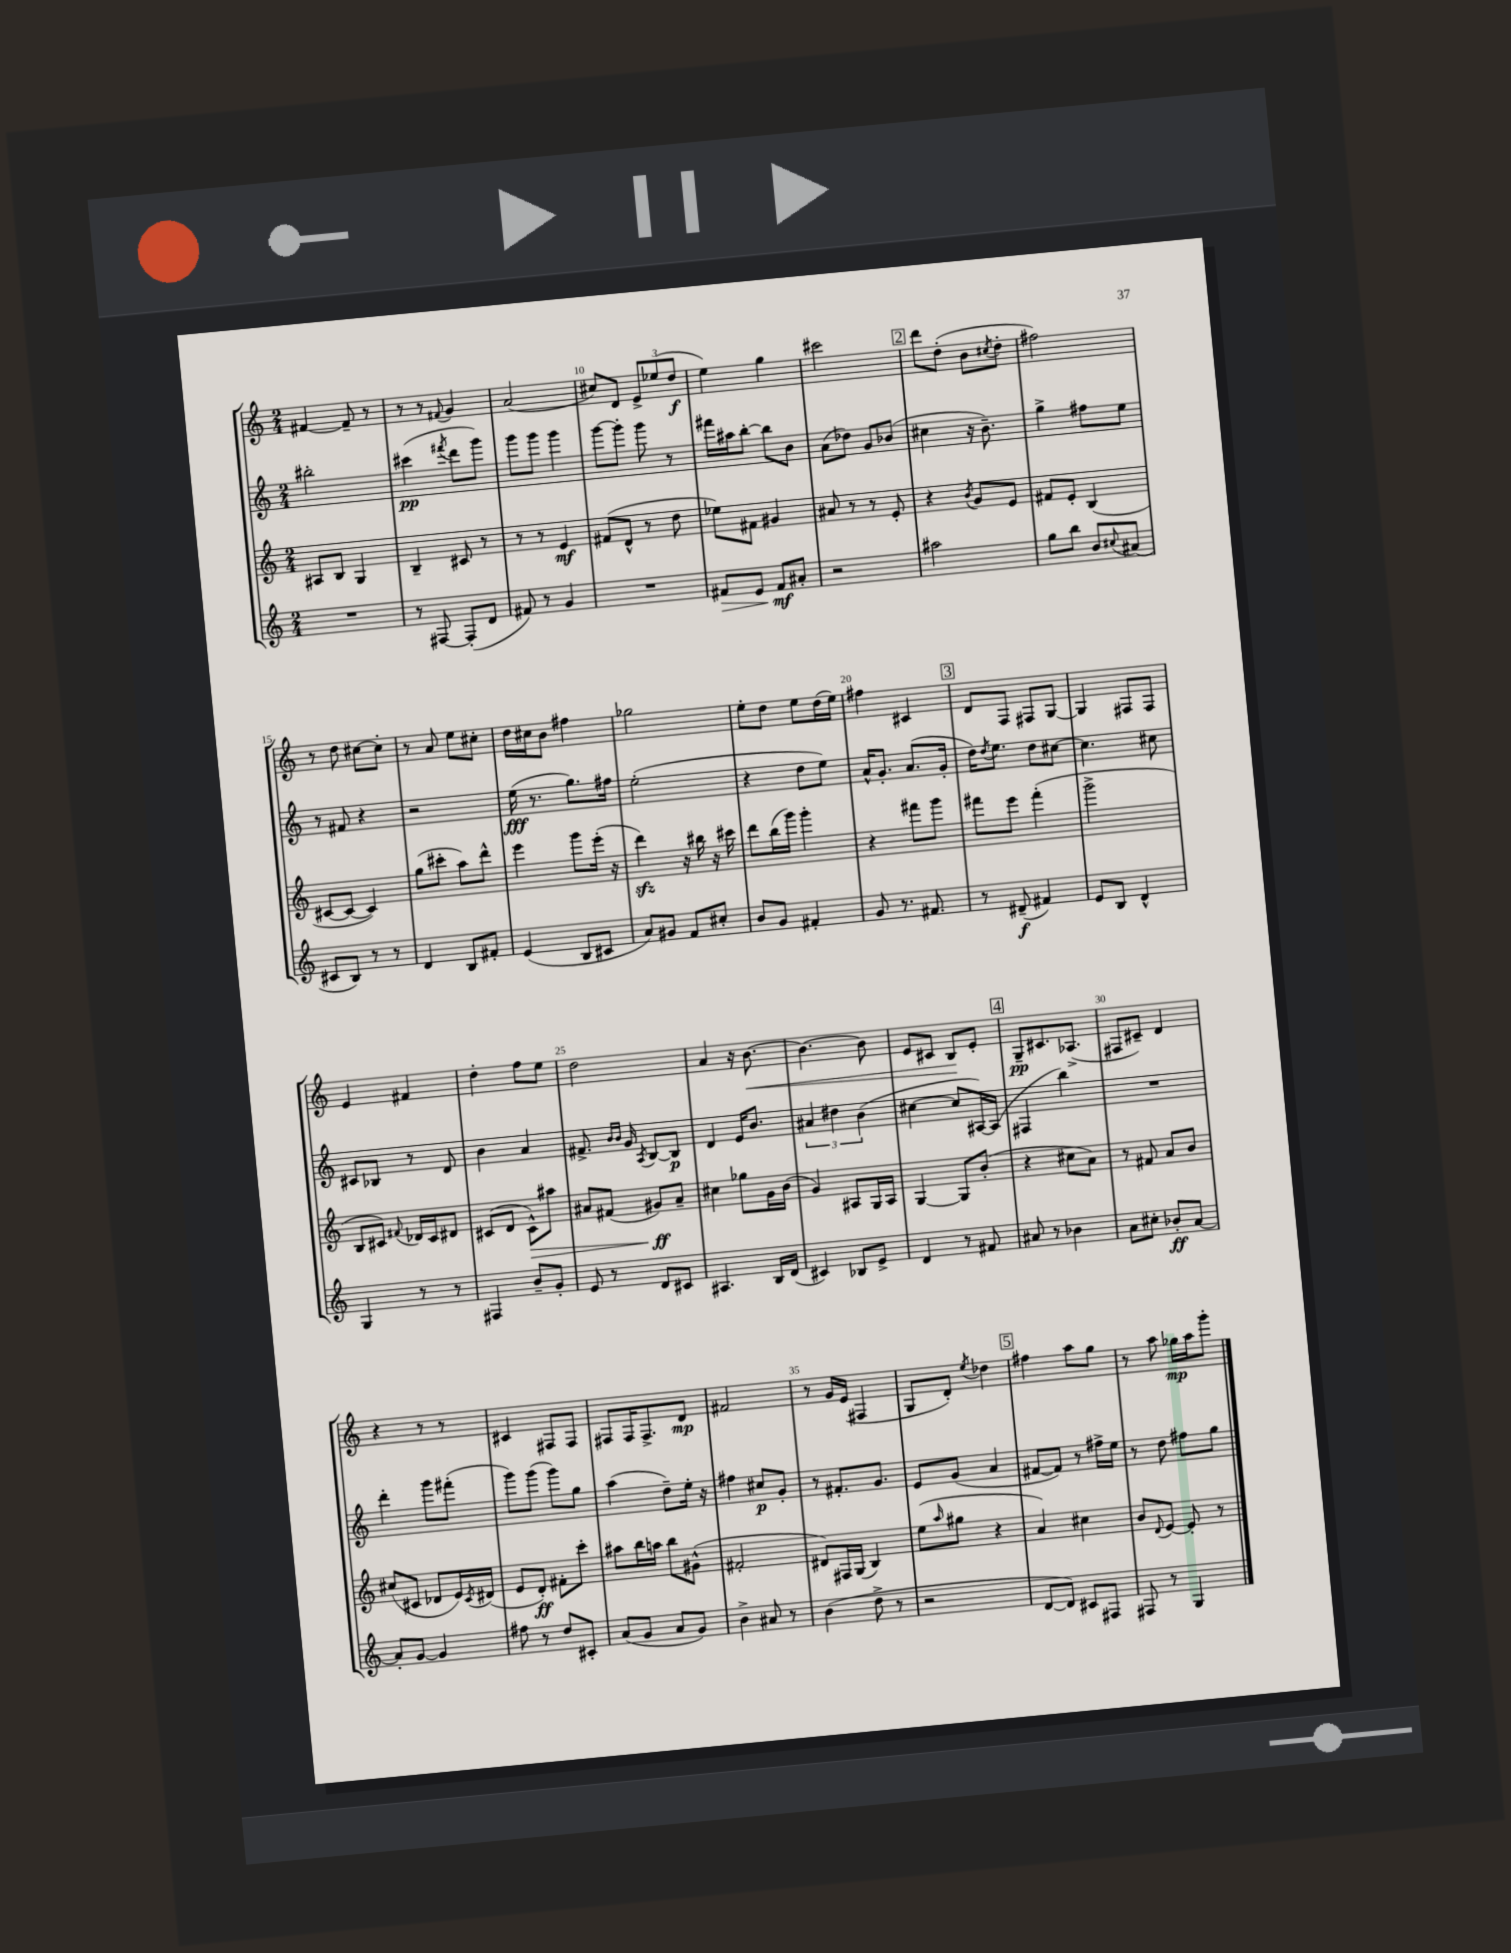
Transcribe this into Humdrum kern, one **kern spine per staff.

**kern	**dynam	**kern	**dynam	**kern	**dynam	**kern	**dynam
*part4	*part4	*part3	*part3	*part2	*part2	*part1	*part1
*staff4	*staff4	*staff3	*staff3	*staff2	*staff2	*staff1	*staff1
*clefG2	*	*clefG2	*	*clefG2	*	*clefG2	*
*k[]	*	*k[]	*	*k[]	*	*k[]	*
*M2/4	*	*M2/4	*	*M2/4	*	*M2/4	*
=7	=7	=7	=7	=7	=7	=7	=7
2r	.	8A#X/L	.	2bb#X'\	.	[4f#X/	.
.	.	8B/J	.	.	.	.	.
.	.	4G/	.	.	.	8f#~/]	.
.	.	.	.	.	.	8r	.
=8	=8	=8	=8	=8	=8	=8	=8
8r	.	4B~/	.	(4ccc#X\	pp	8r	.
[8F#X/	.	.	.	.	.	8r	.
.	.	.	.	8qfff#X/	.	8qqf#X/	.
(8F#'/L]	.	8c#X/	.	8ddd\L	.	4g/	.
8d/J	.	8r	.	8ggg\J)	.	.	.
=9	=9	=9	=9	=9	=9	=9	=9
8f#X/)	.	8r	.	8ggg\L	.	(2a/	.
8r	.	8r	.	8ggg\J	.	.	.
4g/	.	4e/	mf	4ggg\	.	.	.
=10	=10	=10	=10	=10	=10	=10	=10
2r	.	(8f#X/L	.	[8ggg\L	.	8cc#X/L)	.
.	.	8d^^/J	.	8ggg'\J]	.	8d/J	.
.	.	8r	.	8ggg\	.	12e^/L	.
.	.	.	.	.	.	(12ee-X/	.
.	.	8dd\	.	8r	.	.	.
.	.	.	.	.	.	12dd/J	f
=11	=11	=11	=11	=11	=11	=11	=11
!	!LO:HP:b	!	!	!	!	!	!
8f#X/L	>	8ee-X\L)	.	16fff#X\LL	.	4ee\)	.
.	.	.	.	16aa#X\J	.	.	.
8e/J	.	8f#X\J	.	[8bb'\J	.	.	.
8f#/L	mf	4g#X/	.	8bb\L]	.	4gg\	.
8a#X'/J	]	.	.	8b\J	.	.	.
=12	=12	=12	=12	=12	=12	=12	=12
2r	.	8a#X/	.	(8a\L	.	2ccc#X\	.
.	.	8r	.	8dd-X\J)	.	.	.
.	.	8r	.	8g/L	.	.	.
.	.	8e'/	.	(8b-X/J	.	.	.
!!LO:REH:place=s1:t=2
=13	=13	=13	=13	=13	=13	=13	=13
2aa#X\	.	4r	.	4cc#X\	.	8ddd\L	.
.	.	.	.	.	.	(8dd'\J	.
.	.	8qb/	.	.	.	.	.
.	.	8g/L	.	16r	.	8b\L	.
.	.	.	.	8.b~\)	.	.	.
.	.	.	.	.	.	8qcc#X/	.
.	.	8e/J	.	.	.	8dd'\J	.
=14	=14	=14	=14	=14	=14	=14	=14
8gg\L	.	8f#X/L	.	4gg^\	.	2ff#X\)	.
8bb\J	.	8e'/J	.	.	.	.	.
8b/L	.	(4B/	.	8ff#X\L	.	.	.
8qqcc#X/	.	.	.	.	.	.	.
(8a#X/J	.	.	.	8ee\J	.	.	.
!!LO:LB:g=z
=15	=15	=15	=15	=15	=15	=15	=15
8c#X/L	.	[8c#X/L	.	8r	.	8r	.
8B/J)	.	8c#/J_	.	8f#X/	.	8dd\	.
8r	.	4c#/])	.	4r	.	[8cc#X\L	.
8r	.	.	.	.	.	8cc#'\J]	.
=16	=16	=16	=16	=16	=16	=16	=16
4d/	.	(8gg\L	.	2r	.	8r	.
.	.	8ccc#X'\J	.	.	.	8a/	.
8B/L	.	8aa\L)	.	.	.	8ee\L	.
8f#X'/J	.	8ddd^^\J	.	.	.	8cc#X'\J	.
=17	=17	=17	=17	=17	=17	=17	=17
(4e/	.	4eee\	.	(16ee\	fff	16dd\LL	.
.	.	.	.	8.r	.	16cc#X\J	.
.	.	.	.	.	.	8b\J	.
8B/L	.	8ggg\L	.	8.gg\L)	.	4ff#X\	.
8c#X/J	.	(16eee'\Jk	.	.	.	.	.
.	.	16r	.	16ff#X\Jk	.	.	.
=18	=18	=18	=18	=18	=18	=18	=18
8a/L)	.	4dddzz\)	.	(2ee'\	.	2gg-X\	.
8g#X/J	.	.	.	.	.	.	.
8f/L	.	16r	.	.	.	.	.
.	.	16bb#X\	.	.	.	.	.
8cc#X'/J	.	16r	.	.	.	.	.
.	.	16ccc#X\	.	.	.	.	.
=19	=19	=19	=19	=19	=19	=19	=19
8b/L	.	8ddd\L	.	4r	.	8ee'\L	.
8g/J	.	(16bb\L	.	.	.	8dd\J	.
.	.	16ggg\JJ)	.	.	.	.	.
4f#X'/	.	4ggg'\	.	8dd\L	.	8ee\L	.
.	.	.	.	8ee\J)	.	(16dd\L	.
.	.	.	.	.	.	16ee\JJ)	.
=20	=20	=20	=20	=20	=20	=20	=20
8g/	.	4r	.	16a^^/KL	.	4ff#X\	.
.	.	.	.	8.g'/J	.	.	.
8.r	.	.	.	.	.	.	.
.	.	8fff#X\L	.	(8.a/L	.	4c#X/	.
8.f#X/	.	.	.	.	.	.	.
.	.	8ggg\J	.	.	.	.	.
.	.	.	.	16g'/Jk	.	.	.
!!LO:REH:place=s1:t=3
=21	=21	=21	=21	=21	=21	=21	=21
8r	.	8fff#X\L	.	16dd\KL)	.	8d/L	.
.	.	.	.	8qdd/	.	.	.
.	.	.	.	8.ee\J	.	.	.
(8d#X~/	f	8eee\J	.	.	.	8F/J	.
4f#X/)	.	(4fff#'\	.	8dd\L	.	8F#X/L	.
.	.	.	.	[8cc#X\J	.	[8G/J	.
=22	=22	=22	=22	=22	=22	=22	=22
8e/L	.	2ggg^\	.	4.cc#\]	.	4G/]	.
8B/J	.	.	.	.	.	.	.
4d^^/	.	.	.	.	.	8F#X/L	.
.	.	.	.	8cc#X\	.	8F#/J	.
!!LO:LB:g=z
=23	=23	=23	=23	=23	=23	=23	=23
4G/	.	8B/L	.	8c#X/L	.	4e/	.
.	.	8c#X/J)	.	8B-X/J	.	.	.
.	.	8qqf#X/	.	.	.	.	.
8r	.	16d-X/LL	.	8r	.	4f#X/	.
.	.	16c#/J	.	.	.	.	.
8r	.	8d#X/J	.	8d/	.	.	.
=24	=24	=24	=24	=24	=24	=24	=24
4F#X/	.	(8c#X/L	.	4b\	.	4dd'\	.
.	.	8d/J	.	.	.	.	.
!	!	!	!LO:HP:b	!	!	!	!
8b~/L	.	8c#^^\L)	>	4a/	.	8ff\L	.
8g'/J	.	8aa#X\J	.	.	.	8ee\J	.
=25	=25	=25	=25	=25	=25	=25	=25
8e/	.	8a#X/L	.	8.f#X^/	.	2dd\	.
8r	.	(8f#X/J	.	.	.	.	.
.	.	.	.	16qqb/LL	.	.	.
.	.	.	.	16qqb/JJ	.	.	.
.	.	.	.	16g/	.	.	.
.	.	.	.	8qA/	.	.	.
8d/L	.	8g#X/L)	ff	[8B/L	.	.	.
8c#X/J	.	8a#~/J	]	8B/J]	p	.	.
=26	=26	=26	=26	=26	=26	=26	=26
4.A#X/	.	4cc#X\	.	4d/	.	4a/	.
.	.	8gg-X\L	.	16e/KL	.	16r	.
!	!	!	!	!	!	!	!LO:HP:b
.	.	.	.	8.b/J	.	[8.b\	<
16B/LL	.	16g\L	.	.	.	.	.
(16d/JJ	.	(16b\JJ	.	.	.	.	.
=27	=27	=27	=27	=27	=27	=27	=27
4c#X/)	.	4g/)	.	6a#X/	.	4.b\_	.
.	.	.	.	6dd#X\	.	.	.
8B-X/L	.	8A#X/L	.	.	.	.	.
.	.	.	.	(6b\	.	.	.
8e^/J	.	16G/L	.	.	.	8b\]	.
.	.	16A#/JJ	.	.	.	.	.
=28	=28	=28	=28	=28	=28	=28	=28
4d/	.	[4G/	.	[4cc#X\	.	8e/L	.
.	.	.	.	.	.	8c#X/J	.
8r	.	8G/L]	.	8cc#/L]	.	8B/L	.
8f#X/	.	(8b'/J	.	[16A#X/L)	.	8e'/J	[
.	.	.	.	(16A#/JJ]	.	.	.
!!LO:REH:place=s1:t=4
=29	=29	=29	=29	=29	=29	=29	=29
8a#X/	.	4r	.	4F#X/	.	8G~/L	pp
8r	.	.	.	.	.	8.c#X/	.
4b-X\	.	8cc#X\L	.	4bb\)	.	.	.
.	.	.	.	.	.	(8.A-X^/J	.
.	.	8a\J)	.	.	.	.	.
=30	=30	=30	=30	=30	=30	=30	=30
8a\L	.	8r	.	2r	.	8F#X/L	.
8cc#X'\J	.	8f#X/	.	.	.	8c#X~/J)	.
8b-X'/L	ff	8a/L	.	.	.	4d/	.
[8a/J	.	8b/J	.	.	.	.	.
!!LO:LB:g=z
=31	=31	=31	=31	=31	=31	=31	=31
8a'/L]	.	(8cc#X/L	.	4ddd'\	.	4r	.
[8g/J	.	8c#X/J	.	.	.	.	.
4g/]	.	8d-X/L	.	8ggg\L	.	8r	.
.	.	16e/L)	.	(8fff#X'\J	.	8r	.
.	.	8qc#/	.	.	.	.	.
.	.	(16d#X/JJ	.	.	.	.	.
=32	=32	=32	=32	=32	=32	=32	=32
8ff#X\	.	8e/L	.	8ggg\L)	.	4c#X/	.
8r	.	8d'/J)	ff	(8ggg\J	.	.	.
8dd/L	.	8f#X'\L	.	8ggg\L)	.	8F#X/L	.
8c#X'/J	.	8ccc'\J	.	8gg\J	.	8F#/J	.
=33	=33	=33	=33	=33	=33	=33	=33
(8a/L	.	8aa#X\L	.	(4aa\	.	8F#X/L	.
8g/J	.	16bb\L	.	.	.	16F#/K	.
.	.	16aan\JJ	.	.	.	8.F#^/	.
8a/L	.	8bb\L	.	8dd~\L)	.	.	.
8g/J)	.	(8g#X^^\J	.	16ee'\Jk	.	8d/J	mp
.	.	.	.	16r	.	.	.
=34	=34	=34	=34	=34	=34	=34	=34
4b^\	.	2f#X'/	.	4ff#X\	.	2f#X/	.
8a#X/	.	.	.	8cc#X/L	p	.	.
8r	.	.	.	8g'/J	.	.	.
=35	=35	=35	=35	=35	=35	=35	=35
(4b\	.	8d#X/L)	.	8r	.	8r	.
.	.	16F#X/L	.	8.f#X'/L	.	16g/LL	.
.	.	(16G/JJ	.	.	.	(16e/JJ	.
8dd^\	.	4B/)	.	.	.	4F#X/	.
.	.	.	.	8.g/J	.	.	.
8r	.	.	.	.	.	.	.
=36	=36	=36	=36	=36	=36	=36	=36
2r	.	(8ee\L	.	8e/L	.	8G/L	.
.	.	16qqaa/	.	.	.	.	.
.	.	8gg#X\J	.	(8g/J	.	8d'/J)	.
.	.	.	.	.	.	8qee/	.
.	.	4r	.	4a/	.	4dd-X\	.
!!LO:REH:place=s1:t=5
=37	=37	=37	=37	=37	=37	=37	=37
[8d/L	.	4a/)	.	[8f#X/L	.	4ff#X\	.
8d/J])	.	.	.	8f#/J])	.	.	.
8c#X/L	.	4cc#X\	.	8r	.	8aa\L	.
8F#X/J	.	.	.	16ff#X^\LL	.	8gg\J	.
.	.	.	.	16ee\JJ	.	.	.
=38	=38	=38	=38	=38	=38	=38	=38
8F#X/	.	8b/L	.	8r	.	8r	.
.	.	8qqd/	.	.	.	.	.
8r	.	[8e/J	.	8dd\	.	8aa\	.
4G/	.	8e'/]	.	8ff#X\L	.	16gg-X\LL	mp
.	.	.	.	.	.	16aa\J	.
.	.	8r	.	8gg\J	.	8ggg'\J	.
==	==	==	==	==	==	==	==
*-	*-	*-	*-	*-	*-	*-	*-
